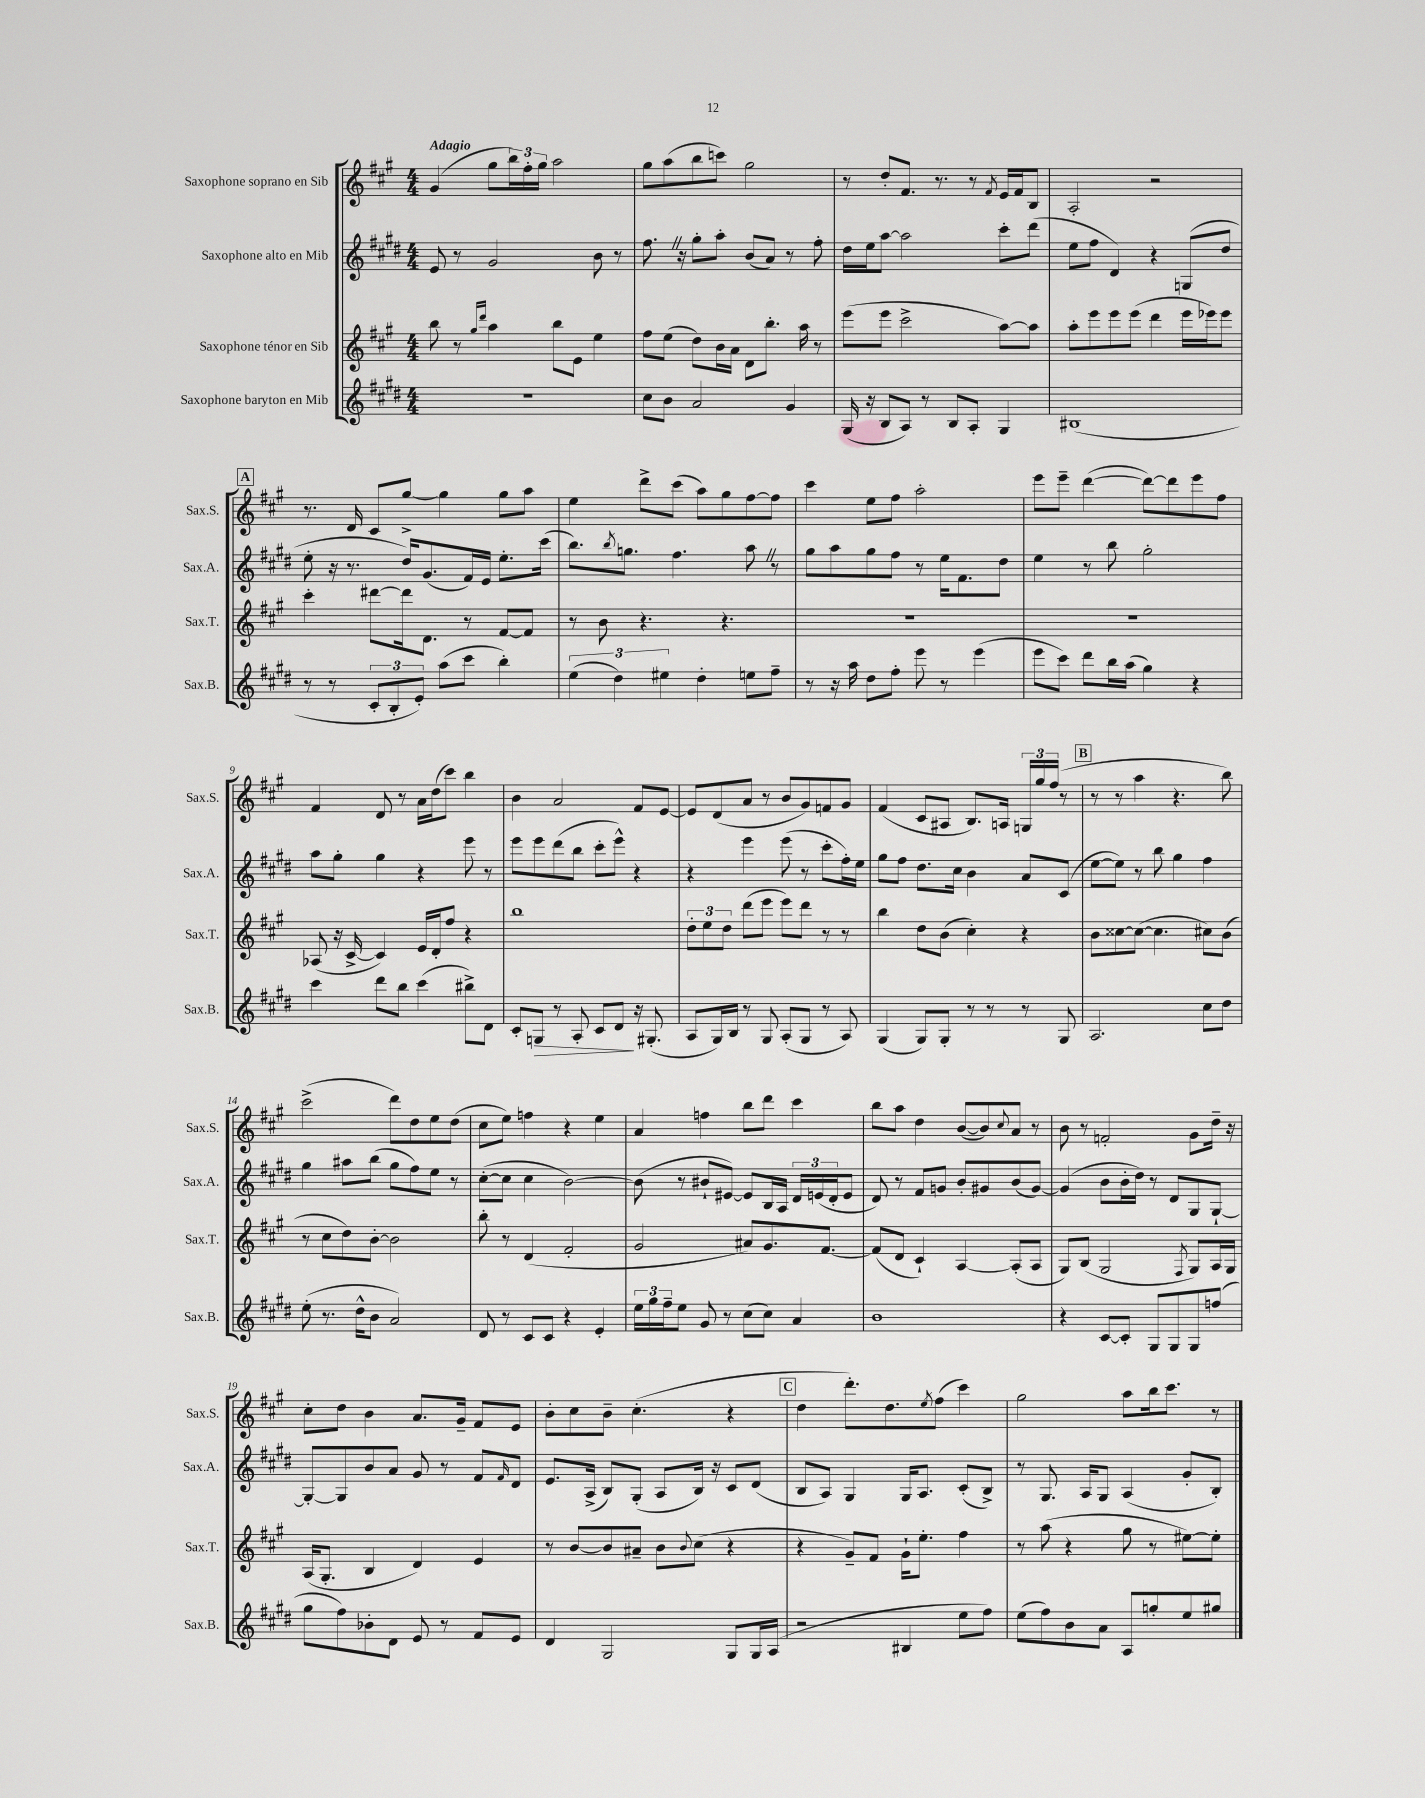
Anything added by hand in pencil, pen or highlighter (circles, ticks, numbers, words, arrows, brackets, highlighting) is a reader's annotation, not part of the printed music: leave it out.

**kern	**kern	**kern	**kern
*staff4	*staff3	*staff2	*staff1
*clefG2	*clefG2	*clefG2	*clefG2
*k[f#c#g#d#]	*k[f#c#g#]	*k[f#c#g#d#]	*k[f#c#g#]
*M4/4	*M4/4	*M4/4	*M4/4
1r	8bb	8e	(4g#
.	8r	8r	.
.	16qqgg#	.	.
.	16qqddd	.	.
.	4aa	2g#	8gg#
.	.	.	24bb)
.	.	.	24ff#'
.	.	.	24gg#
.	8bb	.	2aa
.	8e	.	.
.	4ee	8b	.
.	.	8r	.
=	=	=	=
8cc#	8ff#	8.ff#	8gg#
8b	(8ee	.	(8aa
.	.	16r	.
2a	8dd)	8gg#'	8bb
.	16b	8aa'	8ccc)
.	16a	.	.
.	8d	(8b	2gg#
.	8.bb'	8a)	.
4g#	.	8r	.
.	16aa	.	.
.	8r	8ff#'	.
=	=	=	=
(16G#	(8eee	16dd#	8r
16r	.	16ee	.
8B	8eee	[8aa	8dd'
8A)	2ccc#^	2aa]	8.f#
8r	.	.	.
.	.	.	8.r
8B	.	.	.
8A'	.	.	8r
.	.	.	8qf#
4G#	[8aa)	8ccc#'	16e
.	.	.	16f#
.	8aa]	(8ddd#	8B
=	=	=	=
(1B#	8aa'	8ee	2A'
.	8eee	8ff#	.
.	8eee	4d#)	.
.	(8eee	.	.
.	4ddd	4r	2r
.	16eee	(8G	.
.	16eee-)	.	.
.	8eee-	8dd#	.
=	=	=	=
8r	4ccc#'	8ee'	8.r
8r	.	16r	.
.	.	8.r	16d
12c#'	[8ddd#	.	8c#
12B'	.	.	.
.	16ddd#]	16dd#)	[8gg#^
12e')	.	.	.
.	8.d	(8.g#	.
(8aa	.	.	4gg#]
8ccc#	8r	16f#)	.
.	.	16e	.
4bb')	[8f#	8.ee'	8gg#
.	8f#]	.	8aa
.	.	(16ccc#	.
=	=	=	=
(6ee	8r	8.bb)	4ee
.	8b	.	.
6dd#)	.	.	.
.	.	8qbb	.
.	.	8.gg	.
.	4.r	.	8ddd^
6ee#	.	.	.
.	.	4.ff#	(8ccc#
4dd#'	.	.	8aa)
.	4.r	.	8gg#
8ee	.	8aa	[8ff#
8ff#~	.	8r	8ff#]
=	=	=	=
8r	1r	8gg#	4ccc#
16r	.	8aa	.
16aa	.	.	.
8dd#	.	8gg#	8ee
8ff#'	.	8ff#	8ff#
8eee	.	8r	2aa'
8r	.	16ee	.
.	.	8.f#	.
(4eee	.	.	.
.	.	8dd#	.
=	=	=	=
8eee	1r	4ee	8eee
8ccc#)	.	.	8eee~
8ddd#	.	8r	([4ddd
16bb	.	8bb	.
(16aa	.	.	.
4gg#)	.	2gg#'	8ddd_)
.	.	.	8ddd]
4r	.	.	8eee
.	.	.	8ff#
=	=	=	=
4ccc#	(8A-	8aa	4f#
.	16r	8gg#'	.
.	[16c#^	.	.
8ddd#	4c#])	4gg#	8d
8bb	.	.	8r
(4ccc#	16e	4r	16a
.	16d'	.	(16dd
.	8ff#	.	8ccc#)
8bb#^)	4r	8eee	4bb
8d#	.	8r	.
=	=	=	=
8c#'	1bb	8eee	4b
8G	.	8eee	.
8r	.	(8ddd#	2a
8A'	.	8bb	.
8c#	.	8ccc#'	.
8d#	.	8eee^^)	.
16r	.	4r	8f#
(8.G#'	.	.	.
.	.	.	[8e
=	=	=	=
8A	12dd'	4r	8e]
.	12ee	.	.
16G#)	.	.	(8d
.	12dd	.	.
16B	.	.	.
8r	(8ddd	4eee	8a
8G#	8eee	.	8r
(8A'	8eee)	(8eee	8b
8G#	8ddd	8r	8g#)
8r	8r	8ccc#'	8f
8A)	8r	16ff#')	8g#
.	.	16ee	.
=	=	=	=
(4G#	4bb	8gg#	(4f#
.	.	8ff#	.
8G#)	8dd	8.dd#	8c#
8G#'	(8b	.	8A#
.	.	16cc#	.
8r	4cc#')	4b	8.B)
8r	.	.	.
.	.	.	16A
8r	4r	8a	24G
.	.	.	24gg#
.	.	.	(24ff#
8G#	.	(8c#	8r
=	=	=	=
2.A	8b	[8ee	8r
.	[8cc##	8ee])	8r
.	(8cc##_	8r	4aa
.	4.cc##]	8bb	.
.	.	4gg#	4.r
8cc#	8cc#)	4ff#	.
8dd#	(8b	.	8bb)
=	=	=	=
(8ee'	8r	4gg#	(2ccc#^
8.r	8cc#	.	.
.	8dd)	8aa#	.
16dd#^^	.	.	.
8b	[8b'	(8bb	.
2a)	2b]	8gg#	8ddd)
.	.	8ff#)	8dd
.	.	8ee	8ee
.	.	8r	(8dd
=	=	=	=
8d#	8bb'	([8cc#'	8cc#
8r	8r	8cc#]	8ee)
8c#	(4d	4cc#	4ff
8c#	.	.	.
4r	2f#'	[2b)	4r
4e'	.	.	4ee
=	=	=	=
24ee	2g#	(8b]	4a
24gg#	.	.	.
24ff#~	.	.	.
8ee	.	8r	.
8g#	.	8b#`	4ff
8r	.	[8e#)	.
(8cc#	8a#)	8e#]	8bb
8cc#)	8.g#	16B	8ddd
.	.	16A	.
4a	.	24d#	4ccc#
.	.	(24e	.
.	[8.f#	.	.
.	.	24d#'	.
.	.	8e	.
=	=	=	=
1b	(8f#]	8d#)	8bb
.	8d	8r	8aa
.	4c#`)	8f#	4dd
.	.	8g	.
.	[4A	8b'	([8b
.	.	8g#	8b])
.	.	.	8qqcc#
.	(8A']	(8b	8a
.	8A	[8g#)	8r
=	=	=	=
4r	8G#)	(4g#]	8b
.	(8B	.	8r
[8c#	2G#	8b	2f'
8c#']	.	16b'	.
.	.	16dd#)	.
8G#	.	8r	.
8G#	.	8d#	.
.	8qF#	.	.
8G#	8G#)	8G#	8g#
(8ff	16A	[8G#`	16dd~
.	16G#	.	16r
=	=	=	=
8gg#	(16A	8G#'_	8cc#'
.	8.G#'	.	.
8ff#)	.	8G#]	8dd
8b-'	4B	8b	4b
8d#	.	8a	.
8e	4d)	8g#	8.a
8r	.	8r	.
.	.	.	16g#~
8f#	4e	8f#	8f#
.	.	16qqf#	.
8e	.	8d#	8e
=	=	=	=
4d#	8r	8.e	8b'
.	[8b	.	8cc#
.	.	(16A^	.
2G#	8b]	8B)	8b~
.	8a#~	(8G#'	(4.cc#'
.	8b	8A	.
.	8qqb	.	.
.	(8cc#	16B)	.
.	.	16r	.
8G#	4r	8c#	4r
16G#	.	(8d#	.
(16A	.	.	.
=	=	=	=
2r	4r	8B	4dd
.	.	8A)	.
.	8g#~)	4G#	8.ddd')
.	8f#	.	.
.	.	.	8.dd
4B#	16g#`	16G#	.
.	8.ee'	8.A	.
.	.	.	8qee
.	.	.	(8ff#
8ee	4ff#	(8c#'	4ccc#)
8ff#)	.	8B^)	.
=	=	=	=
(8ee	8r	8r	2gg#
8ff#)	(8aa	8.G#	.
8b	4r	.	.
.	.	16A	.
8a	.	8G#	.
8A	8gg#	(4A	8aa
8gg'	8r	.	16bb
.	.	.	8.ccc#
8ee	[8ee#)	8g#'	.
8gg#	8ee#']	8B')	8r
==	==	==	==
*-	*-	*-	*-
